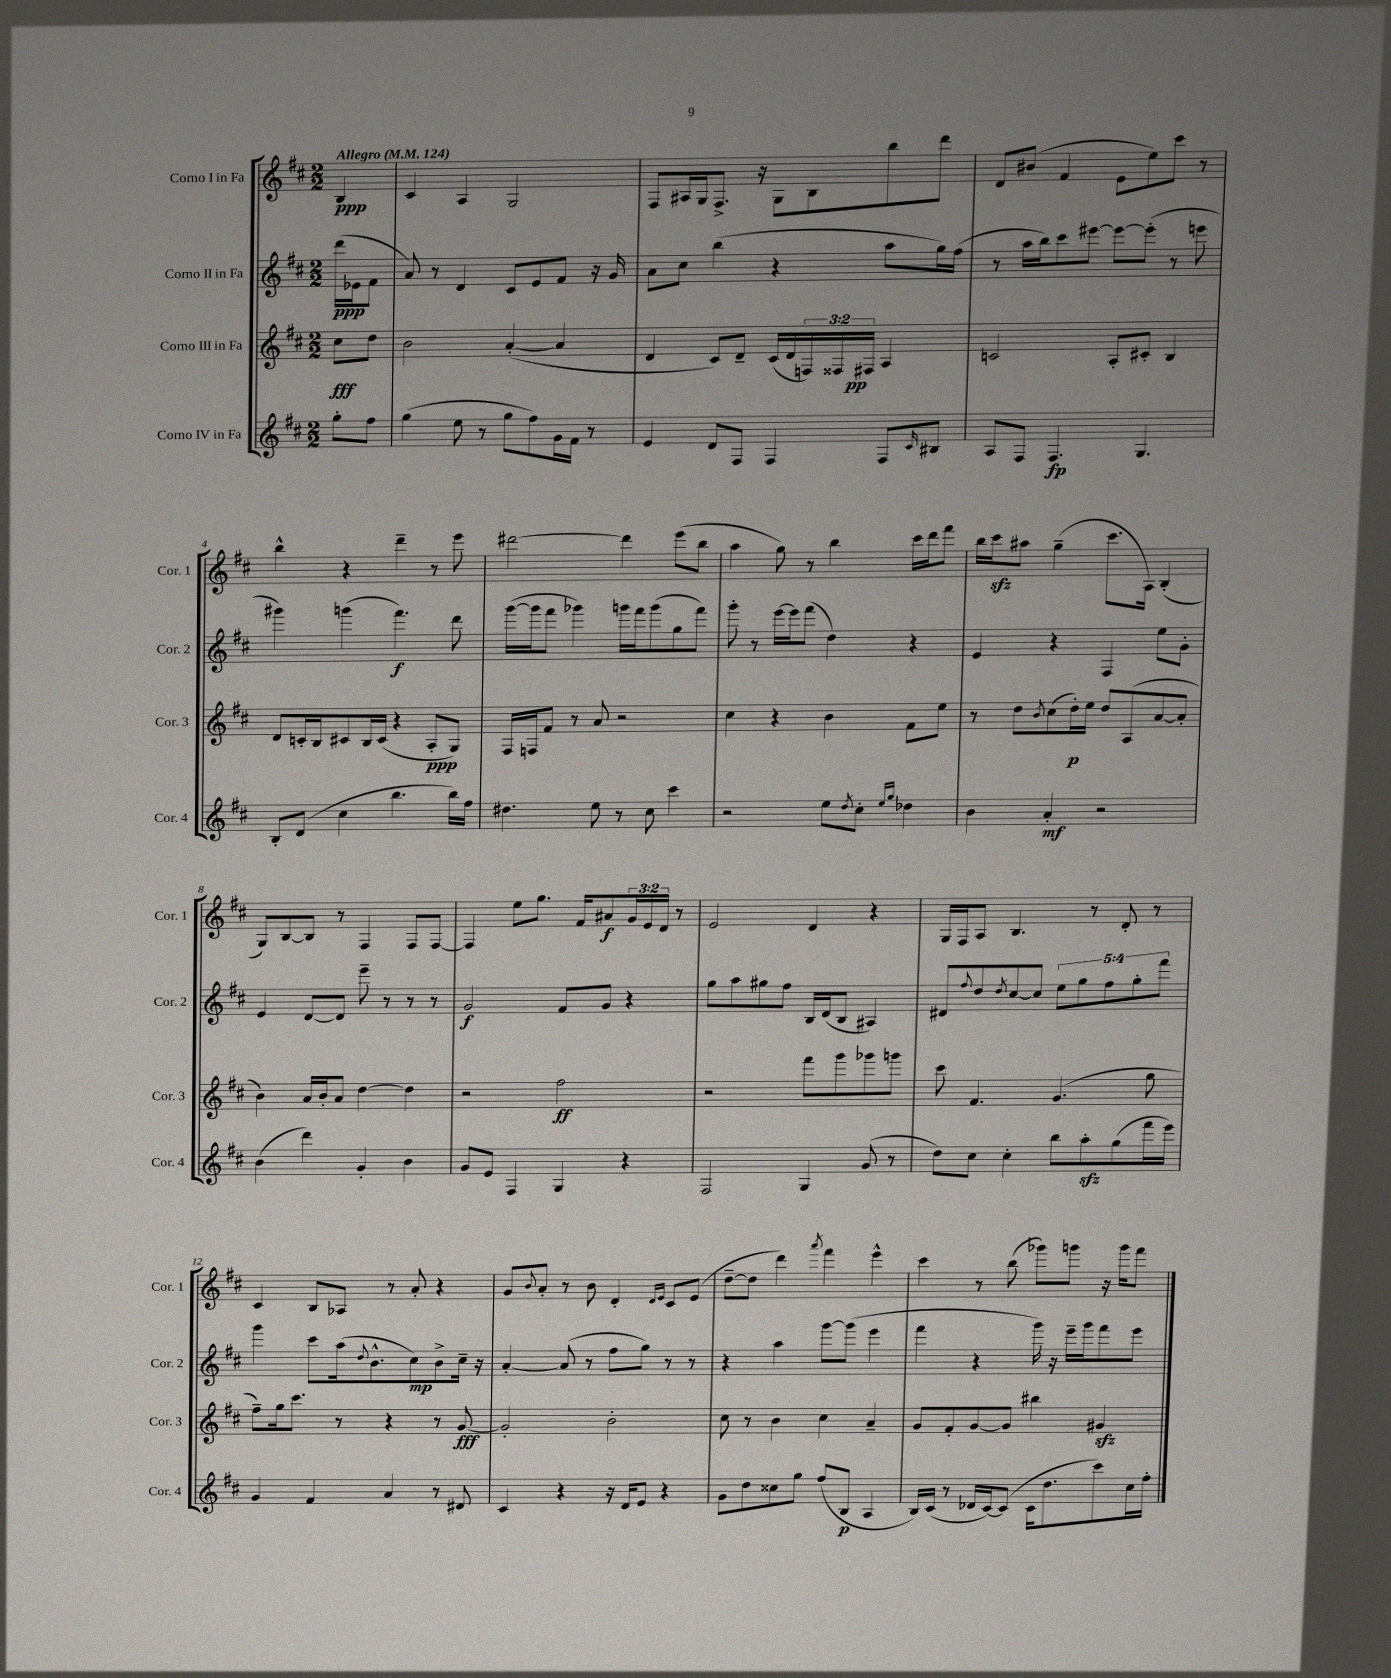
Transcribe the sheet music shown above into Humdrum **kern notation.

**kern	**dynam	**kern	**dynam	**kern	**dynam	**kern	**dynam
*part4	*part4	*part3	*part3	*part2	*part2	*part1	*part1
*staff4	*staff4	*staff3	*staff3	*staff2	*staff2	*staff1	*staff1
*I"Corno IV in Fa	*	*I"Corno III in Fa	*	*I"Corno II in Fa	*	*I"Corno I in Fa	*
*I'Cor. 4	*	*I'Cor. 3	*	*I'Cor. 2	*	*I'Cor. 1	*
*clefG2	*	*clefG2	*	*clefG2	*	*clefG2	*
*k[f#c#]	*	*k[f#c#]	*	*k[f#c#]	*	*k[f#c#]	*
*M2/2	*	*M2/2	*	*M2/2	*	*M2/2	*
*MM124	*	*MM124	*	*MM124	*	*MM124	*
=	=	=	=	=	=	=	=
!	!	!	!	!	!	!LO:TX:a:B:t=Allegro	!
8gg'\L	.	8cc#\L	fff	(16ddd\LL	ppp	4B/	ppp
.	.	.	.	16e-X\J	.	.	.
8ff#\J	.	8dd\J	.	8f#\J	.	.	.
=1	=1	=1	=1	=1	=1	=1	=1
(4gg\	.	2b\	.	8a/)	.	4c#/	.
.	.	.	.	8r	.	.	.
8ee\	.	.	.	4d/	.	4A/	.
8r	.	.	.	.	.	.	.
8gg\L	.	([4a'/	.	8c#/L	.	2G/	.
8ff#\)	.	.	.	8e/	.	.	.
16g\L	.	4a/]	.	8f#/J	.	.	.
16f#\JJ	.	.	.	.	.	.	.
8r	.	.	.	16r	.	.	.
.	.	.	.	16g/	.	.	.
=2	=2	=2	=2	=2	=2	=2	=2
4e/	.	4d/	.	8a\L	.	8F#/L	.
.	.	.	.	8cc#\J	.	16A#X/L	.
.	.	.	.	.	.	16G/J	.
8d/L	.	8c#/L)	.	(4bb\	.	8.F#^/J	.
8F#/J	.	8d~/J	.	.	.	.	.
.	.	.	.	.	.	16r	.
4F#/	.	(16c#/LL	.	4r	.	8G\L	.
.	.	16d/	.	.	.	.	.
.	.	24Fn/)	.	.	.	8B\	.
.	.	24F##X/	.	.	.	.	.
.	.	24F#X/JJ	pp	.	.	.	.
8F#/L	.	4A/	.	8aa\L	.	8bb\	.
16qqc#/	.	.	.	.	.	.	.
8B#X/J	.	.	.	16gg\L)	.	8ddd\J	.
.	.	.	.	(16ff#\JJ	.	.	.
=3	=3	=3	=3	=3	=3	=3	=3
8A/L	.	2cn/	.	8r	.	8d/L	.
8F#/J	.	.	.	16aa\LL	.	(8b#X/J	.
.	.	.	.	16bb\J)	.	.	.
4.F#/	fp	.	.	8ccc#\	.	4f#/	.
.	.	.	.	[8eee#X\J	.	.	.
.	.	8A'/L	.	8eee#\L_	.	8e\L	.
4.G/	.	8c#X'/J	.	(8eee#'\J]	.	8ee\)	.
.	.	4B/	.	8r	.	8ccc#\J	.
.	.	.	.	8eeen\	.	8r	.
!!LO:LB:g=z
=4	=4	=4	=4	=4	=4	=4	=4
8B'/L	.	8d/L	.	4ggg#X\)	.	4bb^^\	.
(8d/J	.	16cn'/L	.	.	.	.	.
.	.	16B/J	.	.	.	.	.
4cc#\	.	8c#X/	.	(4gggn\	.	4r	.
.	.	16B/L	.	.	.	.	.
.	.	(16c#/JJ	.	.	.	.	.
4.bb\	.	4r	.	4.fff#\)	f	4ddd~\	.
.	.	8A'/L	ppp	.	.	8r	.
16bb\LL)	.	8G/J)	.	8ddd\	.	8eee\	.
16ff#\JJ	.	.	.	.	.	.	.
=5	=5	=5	=5	=5	=5	=5	=5
4.dd#X\	.	16F#/LL	.	([16ggg\LL	.	[2ddd#X\	.
.	.	16Fn/J	.	16ggg\J]	.	.	.
.	.	8f#/J	.	8fff#\J	.	.	.
.	.	8r	.	4ggg-X\)	.	.	.
8ee\	.	8a/	.	.	.	.	.
8r	.	2r	.	16gggn\LL	.	4ddd#\]	.
.	.	.	.	16fff#\J	.	.	.
8cc#\	.	.	.	(8ggg\	.	.	.
4ccc#\	.	.	.	8gg\	.	(8eee\L	.
.	.	.	.	8fff#\J)	.	8bb\J	.
=6	=6	=6	=6	=6	=6	=6	=6
2r	.	4cc#\	.	8ggg'\	.	4aa\	.
.	.	.	.	8r	.	.	.
.	.	4r	.	[16eee\LL	.	8gg\)	.
.	.	.	.	16eee\J]	.	.	.
.	.	.	.	(8fff#\J	.	8r	.
8ee\L	.	4b\	.	4dd\)	.	4bb\	.
8qdd/	.	.	.	.	.	.	.
8cc#'\J	.	.	.	.	.	.	.
16qqee/LL	.	.	.	.	.	.	.
16qqgg/JJ	.	.	.	.	.	.	.
4dd-X\	.	8f#\L	.	4r	.	16ccc#\LL	.
.	.	.	.	.	.	16ddd\J	.
.	.	8ee\J	.	.	.	8fff#\J	.
=7	=7	=7	=7	=7	=7	=7	=7
4b\	.	8r	.	4e/	.	16bb\LL	.
.	.	.	.	.	.	16ccc#zz\J	.
.	.	8dd\L	.	.	.	8aa#X\J	.
.	.	8qb/	.	.	.	.	.
4a'/	mf	(8cc#\	.	4r	.	(4gg~\	.
.	.	16dd'\L)	p	.	.	.	.
.	.	16ee\JJ	.	.	.	.	.
2r	.	8dd/L	.	4F#/	.	8.ccc#\L	.
.	.	(8A/	.	.	.	.	.
.	.	.	.	.	.	16A\Jk)	.
.	.	[8a/	.	8ee\L	.	(4B'/	.
.	.	8a'/J]	.	8g'\J	.	.	.
!!LO:LB:g=z
=8	=8	=8	=8	=8	=8	=8	=8
(4b\	.	4b\)	.	4e/	.	8G/L)	.
.	.	.	.	.	.	[8B/	.
4ddd\)	.	16a/LL	.	[8d/L	.	8B/J]	.
.	.	16b'/J	.	.	.	.	.
.	.	8a/J	.	8d/J]	.	8r	.
4g'/	.	[4dd\	.	8eee~\	.	4F#/	.
.	.	.	.	8r	.	.	.
4b\	.	4dd\]	.	8r	.	8F#/L	.
.	.	.	.	8r	.	[8F#/J	.
=9	=9	=9	=9	=9	=9	=9	=9
8g/L	.	2r	.	2g/	f	4F#/]	.
8e/J	.	.	.	.	.	.	.
4F#/	.	.	.	.	.	8ee\L	.
.	.	.	.	.	.	8.gg\J	.
4G/	.	2ff#\	ff	8f#/L	.	.	.
.	.	.	.	.	.	16f#/KL	.
.	.	.	.	8g/J	.	8a#X/	f
4r	.	.	.	4r	.	24g/L	.
.	.	.	.	.	.	24e/	.
.	.	.	.	.	.	24d/JJ	.
.	.	.	.	.	.	8r	.
=10	=10	=10	=10	=10	=10	=10	=10
2F#/	.	2r	.	8gg\L	.	2e/	.
.	.	.	.	8aa\	.	.	.
.	.	.	.	8gg#X\	.	.	.
.	.	.	.	8ff#\J	.	.	.
4G/	.	8fff#\L	.	16B/LL	.	4d/	.
.	.	.	.	(16d/J	.	.	.
.	.	8ggg\	.	8B/J	.	.	.
(8g/	.	8ggg-X\	.	4A#X/)	.	4r	.
8r	.	8gggn\J	.	.	.	.	.
=11	=11	=11	=11	=11	=11	=11	=11
8dd\L)	.	8ccc#\	.	8d#X/L	.	16G/LL	.
.	.	.	.	.	.	16F#/J	.
.	.	.	.	8qqff#/	.	.	.
8cc#\J	.	4.f#/	.	8dd/	.	8A/J	.
.	.	.	.	8qdd/	.	.	.
4cc#'\	.	.	.	[8cc#/	.	4.B/	.
.	.	.	.	8cc#/J]	.	.	.
8bb\L	.	(4.g/	.	10ee\L	.	.	.
.	.	.	.	10gg\	.	.	.
8aazz'\	.	.	.	.	.	8r	.
.	.	.	.	10ff#\	.	.	.
(8gg\	.	.	.	.	.	8d'/	.
.	.	.	.	10gg'\	.	.	.
16fff#\L	.	8gg\	.	.	.	8r	.
.	.	.	.	10fff#\J	.	.	.
16eee\JJ)	.	.	.	.	.	.	.
!!LO:LB:g=z
=12	=12	=12	=12	=12	=12	=12	=12
4g/	.	8ff#~\L)	.	4ggg\	.	4c#/	.
.	.	16gg\k	.	.	.	.	.
.	.	8.ccc#\J	.	.	.	.	.
4f#/	.	.	.	8ccc#\L	.	8B/L	.
.	.	8r	.	(16aa\k	.	8A-X/J	.
.	.	.	.	8qqdd/	.	.	.
.	.	.	.	8.b^^\	.	.	.
4a/	.	4r	.	.	.	8r	.
.	.	.	.	8cc#\)	mp	8a'/	.
8r	.	8r	.	8b^\	.	4r	.
8d#X/	.	[8g/	fff	16cc#~\Jk	.	.	.
.	.	.	.	16r	.	.	.
=13	=13	=13	=13	=13	=13	=13	=13
4c#/	.	2g'/]	.	[4a'/	.	8g/L	.
.	.	.	.	.	.	8qqb/	.
.	.	.	.	.	.	8a'/J	.
4r	.	.	.	(8a/]	.	8r	.
.	.	.	.	8r	.	8b\	.
16r	.	2b'\	.	8ff#\L	.	4d'/	.
16d/KL	.	.	.	.	.	.	.
8e/J	.	.	.	8gg\J)	.	.	.
.	.	.	.	.	.	16qqd/LL	.
.	.	.	.	.	.	16qqe/JJ	.
4r	.	.	.	8r	.	8c#/L	.
.	.	.	.	8r	.	(8e/J	.
=14	=14	=14	=14	=14	=14	=14	=14
8g\L	.	8cc#\	.	4r	.	[8dd~\L	.
8dd\	.	8r	.	.	.	8dd\J]	.
8cc##X\	.	4b\	.	4aa\	.	4ddd\)	.
8gg\J	.	.	.	.	.	.	.
.	.	.	.	.	.	8qaaa/	.
(8ff#/L	.	4cc#\	.	[8ggg\L	.	4fff#\	.
8B/J	p	.	.	(8ggg\J]	.	.	.
4A/	.	4a~/	.	4eee\	.	4eee^^\	.
=15	=15	=15	=15	=15	=15	=15	=15
16B/LL)	.	8g/L	.	4fff#\	.	4ccc#\	.
(16c#/JJ	.	.	.	.	.	.	.
8r	.	8f#'/	.	.	.	.	.
16d-X/LL	.	[8g/	.	4r	.	8r	.
[16c#/J)	.	.	.	.	.	.	.
(8c#/J]	.	8g/J]	.	.	.	(8bb\	.
16c#\KL	.	4bb#X\	.	16ggg\)	.	8ggg-X\L)	.
8.dd\	.	.	.	16r	.	.	.
.	.	.	.	16eee~\LL	.	8gggn\J	.
.	.	.	.	16ggg\J	.	.	.
8ccc#\)	.	4g#Xzz/	.	8fff#\	.	16r	.
.	.	.	.	.	.	16ggg\KL	.
16cc#\L	.	.	.	8eee\J	.	8fff#\J	.
16ff#'\JJ	.	.	.	.	.	.	.
==	==	==	==	==	==	==	==
*-	*-	*-	*-	*-	*-	*-	*-
